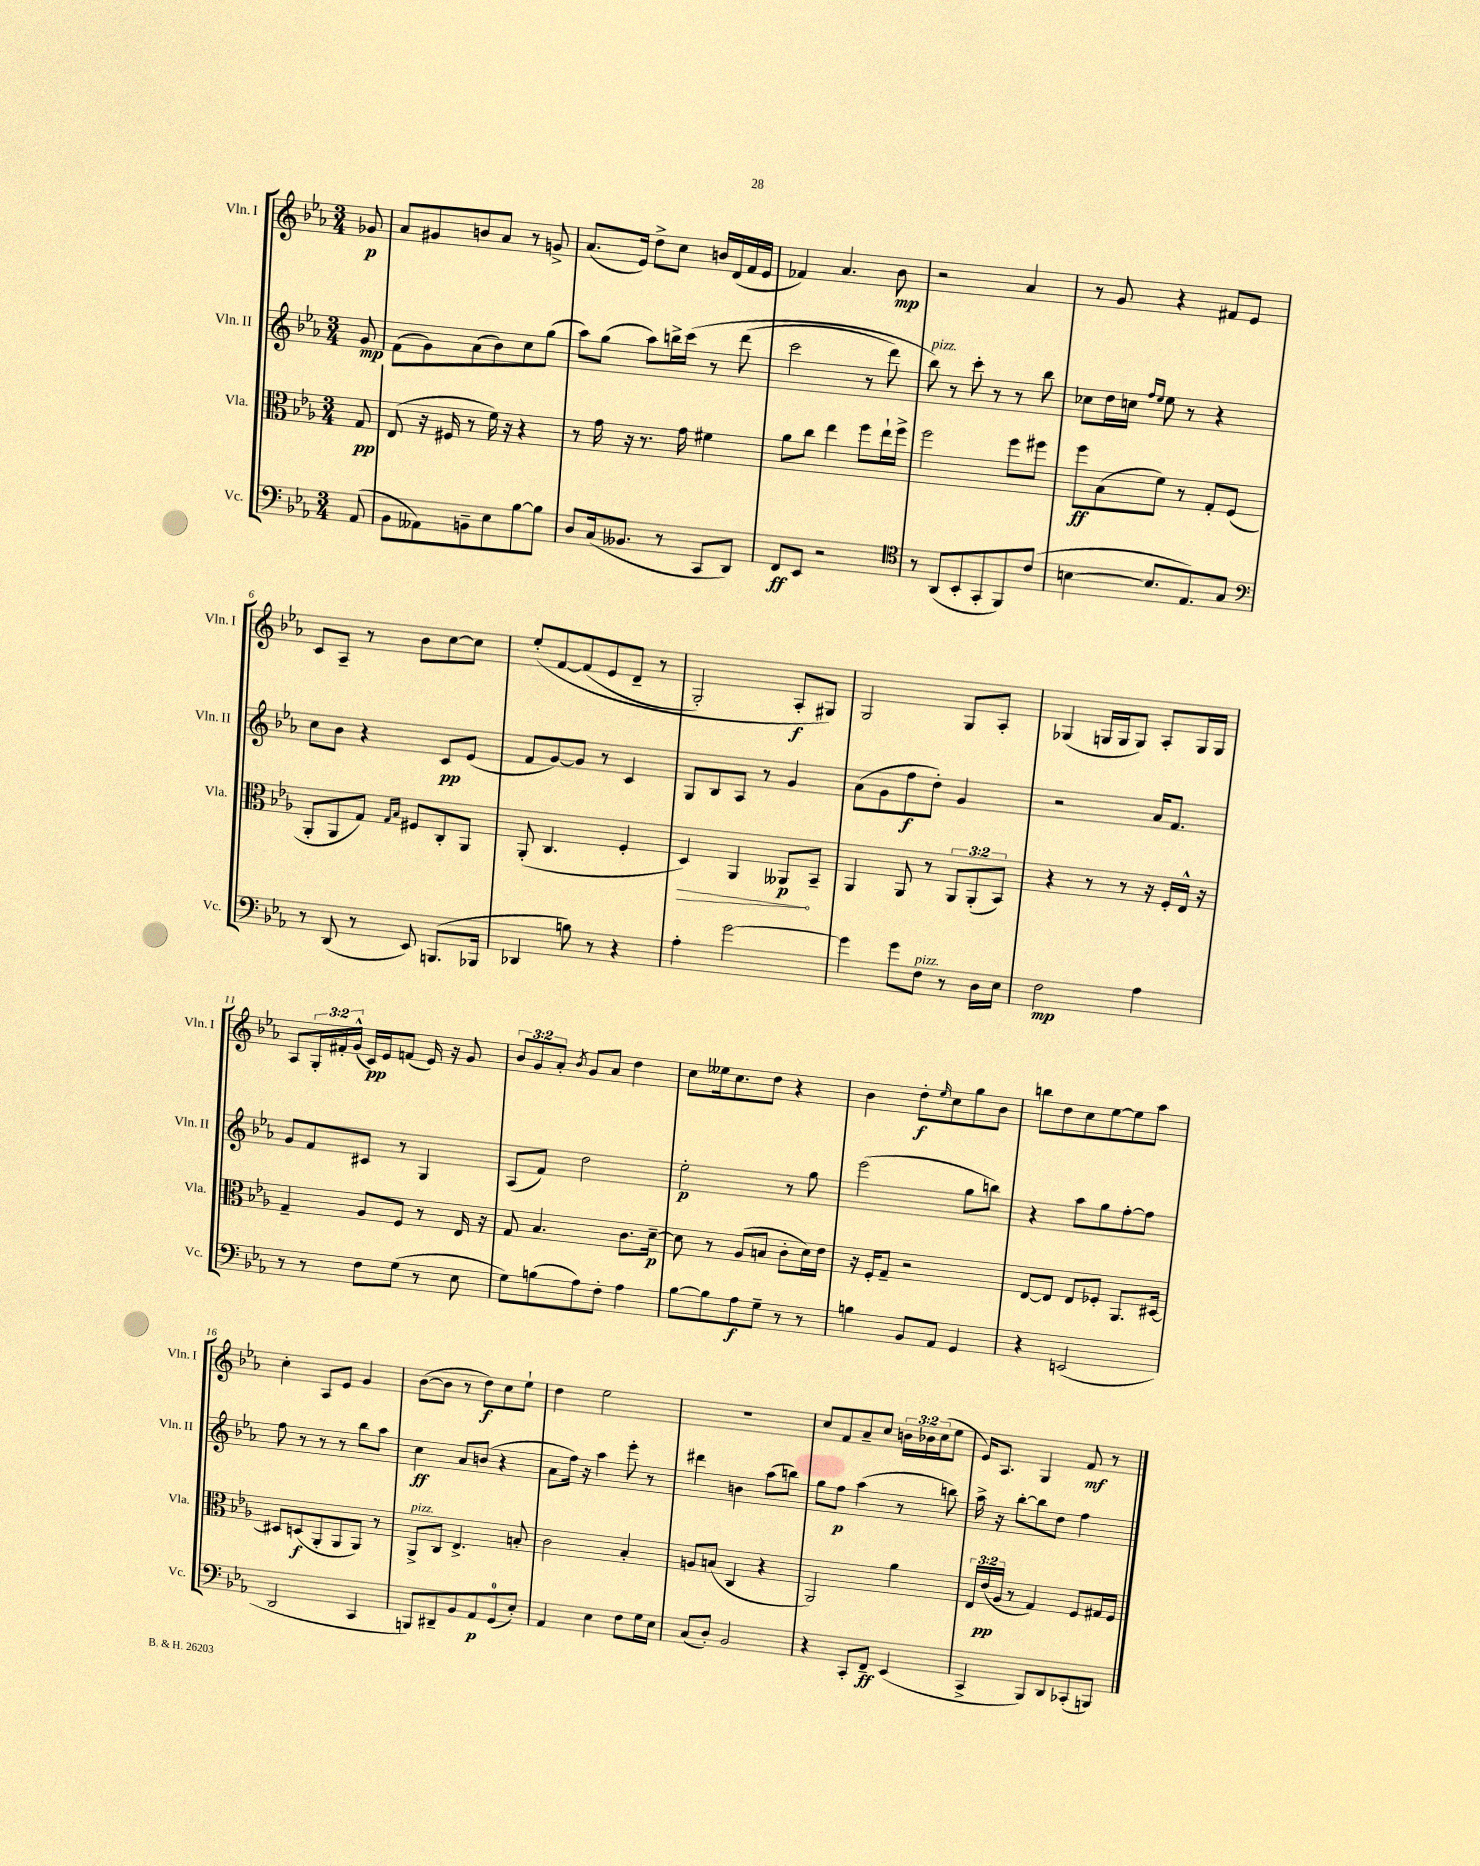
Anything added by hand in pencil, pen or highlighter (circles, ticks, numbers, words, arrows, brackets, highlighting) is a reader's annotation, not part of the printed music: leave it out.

**kern	**dynam	**kern	**dynam	**kern	**dynam	**kern	**dynam
*part4	*part4	*part3	*part3	*part2	*part2	*part1	*part1
*staff4	*staff4	*staff3	*staff3	*staff2	*staff2	*staff1	*staff1
*I"Vc.	*	*I"Vla.	*	*I"Vln. II	*	*I"Vln. I	*
*I'Vc.	*	*I'Vla.	*	*I'Vln. II	*	*I'Vln. I	*
*clefF4	*	*clefC3	*	*clefG2	*	*clefG2	*
*k[b-e-a-]	*	*k[b-e-a-]	*	*k[b-e-a-]	*	*k[b-e-a-]	*
*M3/4	*	*M3/4	*	*M3/4	*	*M3/4	*
=	=	=	=	=	=	=	=
(8AA-/	.	8G/	pp	8g/	mp	8g-X/	p
=1	=1	=1	=1	=1	=1	=1	=1
8BB-\L	.	(8E-/	.	(8f\L	.	8a-/L	.
8AA--X\)	.	16r	.	8g\)	.	8g#X/	.
.	.	16F#X/	.	.	.	.	.
8BBn~\	.	8r	.	(8a-\	.	8bn/	.
8E-\	.	16f\)	.	8b-\)	.	8a-/J	.
.	.	16r	.	.	.	.	.
[8B-\	.	4r	.	8cc\	.	8r	.
8B-\J]	.	.	.	(8gg\J	.	8gn^/	.
=2	=2	=2	=2	=2	=2	=2	=2
8D/L	.	8r	.	8aa-\L)	.	(8.a-/L	.
(16C/k	.	16g\	.	(8gg\J	.	.	.
8.BB--X/J	.	16r	.	.	.	16e-/Jk)	.
.	.	8.r	.	8aa-\L)	.	8dd^\L	.
8r	.	.	.	16bbn^\L	.	8cc\J	.
.	.	16g\	.	(16ccc\JJ	.	.	.
8CC/L	.	4f#X\	.	8r	.	16bn/LL	.
.	.	.	.	.	.	(16d/	.
8DD/J)	.	.	.	(8ddd\	.	16f/	.
.	.	.	.	.	.	16e-/JJ	.
=3	=3	=3	=3	=3	=3	=3	=3
8FF/L	ff	8a-\L	.	2ccc\	.	4f-X/)	.
8EE-/J	.	8cc\J	.	.	.	.	.
2r	.	4ee-\	.	.	.	4.a-/	.
.	.	8ff\L	.	8r	.	.	.
.	.	16ee-`\L	.	8ddd\)	.	8b-\	mp
.	.	16ff^\JJ	.	.	.	.	.
=4	=4	=4	=4	=4	=4	=4	=4
*clefC4	*	*	*	*	*	*	*
!	!	!	!	!LO:TX:a:i:t=pizz.	!	!	!
8r	.	2ff\	.	8bb-\)	.	2r	.
(8AA-/L	.	.	.	8r	.	.	.
8BB-'/	.	.	.	8ccc'\	.	.	.
8GG'/	.	.	.	8r	.	.	.
8FF/)	.	8ff\L	.	8r	.	4a-/	.
(8c/J	.	8ff#X\J	.	8bb-\	.	.	.
=5	=5	=5	=5	=5	=5	=5	=5
[4Bn\	.	8ff\L	ff	8cc-X\L	.	8r	.
.	.	(8B-\	.	16dd\L	.	8g/	.
.	.	.	.	16ccn\JJ	.	.	.
.	.	.	.	16qqff/LL	.	.	.
.	.	.	.	16qqee-/JJ	.	.	.
8.B/L]	.	8f\J)	.	8ee-\	.	4r	.
.	.	8r	.	8r	.	.	.
8.E-/)	.	.	.	.	.	.	.
.	.	8G'/L	.	4r	.	8f#X/L	.
8G/J	.	(8F/J	.	.	.	8e-/J	.
!!LO:LB:g=z
=6	=6	=6	=6	=6	=6	=6	=6
*clefF4	*	*	*	*	*	*	*
8r	.	8AA-'/L	.	8cc\L	.	8c/L	.
(8DD/	.	8AA-/	.	8b-\J	.	8A-~/J	.
8r	.	8G/J)	.	4r	.	8r	.
.	.	16qqG/LL	.	.	.	.	.
.	.	16qqB-/JJ	.	.	.	.	.
8EE-/)	.	8F#X/L	.	.	.	8b-\L	.
(8.BBBn/L	.	8C'/	.	8c/L	pp	[8cc\	.
.	.	8AA-/J	.	(8e-/J	.	8cc\J]	.
16BBB-X/Jk	.	.	.	.	.	.	.
=7	=7	=7	=7	=7	=7	=7	=7
4DD-X/	.	(8AA-'/	.	8f/L	.	(8ee-'/L	.
.	.	4.C/	.	[8g/)	.	[8f/	.
8Bn\)	.	.	.	8g/J]	.	(8f/]	.
8r	.	.	.	8r	.	8e-/	.
4r	.	4F'/	.	4c/	.	8d~/J	.
.	.	.	.	.	.	8r	.
=8	=8	=8	=8	=8	=8	=8	=8
!	!	!	!LO:HP:b	!	!	!	!
4A-'\	.	4D/)	>	8G/L	.	2G'/)	.
.	.	.	.	8B-/	.	.	.
[2g\	.	4AA-/	.	8A-/J	.	.	.
.	.	.	.	8r	.	.	.
.	.	8AA--X/L	p	4g/	.	8A-'/L	f
.	.	8BB-~/J	]	.	.	8G#X/J)	.
=9	=9	=9	=9	=9	=9	=9	=9
4g\]	.	4AA-/	.	(8a-\L	.	2G/	.
.	.	.	.	8g\	.	.	.
8g\L	.	8AA-/	.	8ff\	f	.	.
!LO:TX:a:i:t=pizz.	!	!	!	!	!	!	!
8F\J	.	8r	.	8dd'\J)	.	.	.
8r	.	12AA-/L	.	4g/	.	8G/L	.
.	.	(12AA-'/	.	.	.	.	.
16D\LL	.	.	.	.	.	8A-'/J	.
.	.	12BB-/J)	.	.	.	.	.
16E-\JJ	.	.	.	.	.	.	.
=10	=10	=10	=10	=10	=10	=10	=10
2F\	mp	4r	.	2r	.	(4G-X/	.
.	.	8r	.	.	.	16Gn/LL	.
.	.	.	.	.	.	16G/J	.
.	.	8r	.	.	.	8G/J)	.
4A-\	.	16r	.	16a-/KL	.	8A-'/L	.
.	.	16F'/LL	.	8.f/J	.	.	.
.	.	16E-^^/JJ	.	.	.	16G/L	.
.	.	16r	.	.	.	16G/JJ	.
!!LO:LB:g=z
=11	=11	=11	=11	=11	=11	=11	=11
8r	.	4G~/	.	8g/L	.	8A-/L	.
8r	.	.	.	8f/	.	24G'/L	.
.	.	.	.	.	.	24f#X'/	.
.	.	.	.	.	.	(24g^^/JJ	.
8F\L	.	8A-/L	.	8c#X/J	.	16c/LL)	pp
.	.	.	.	.	.	16e-/J	.
(8G\J	.	8F/J	.	8r	.	(8fn/J	.
8r	.	8r	.	4G/	.	16e-/)	.
.	.	.	.	.	.	16r	.
8E-\	.	16E-/	.	.	.	8g/	.
.	.	16r	.	.	.	.	.
=12	=12	=12	=12	=12	=12	=12	=12
8G\L)	.	8G/	.	(8A-/L	.	12b-/L	.
.	.	.	.	.	.	12g/	.
(8Bn\	.	4.B-/	.	8f/J)	.	.	.
.	.	.	.	.	.	12a-'/J	.
.	.	.	.	.	.	8qb-/	.
8A-\)	.	.	.	2dd\	.	8g/L	.
8F'\J	.	.	.	.	.	8a-/J	.
4A-\	.	8.c\L	.	.	.	4dd\	.
.	.	[16d~\Jk	p	.	.	.	.
=13	=13	=13	=13	=13	=13	=13	=13
[8B-\L	.	8d\]	.	2ee-'\	p	8cc\L	.
8B-\]	.	8r	.	.	.	16ee--X\k	.
.	.	.	.	.	.	8.cc\	.
8A-\	f	(8A-/L	.	.	.	.	.
8G~\J	.	8Bn/J	.	.	.	8dd\J	.
8r	.	8c'\L	.	8r	.	4r	.
8r	.	16d\L)	.	8gg\	.	.	.
.	.	16e-\JJ	.	.	.	.	.
=14	=14	=14	=14	=14	=14	=14	=14
4Bn\	.	16r	.	(2eee-\	.	4b-\	.
.	.	16F'/KL	.	.	.	.	.
.	.	8G~/J	.	.	.	.	.
8BB-/L	.	2r	.	.	.	8dd'\L	f
.	.	.	.	.	.	16qqee-/	.
8AA-/J	.	.	.	.	.	8cc\	.
4GG/	.	.	.	8gg\L	.	8gg\	.
.	.	.	.	8bbn\J)	.	8b-\J	.
=15	=15	=15	=15	=15	=15	=15	=15
4r	.	[8E-/L	.	4r	.	8bbn\L	.
.	.	8E-/J]	.	.	.	8dd\	.
(2EEn/	.	8E-/L	.	8aa-\L	.	8cc\	.
.	.	8F-X'/J	.	8gg\	.	[8ee-\	.
.	.	8.AA-/L	.	[8ff'\	.	8ee-\]	.
.	.	.	.	8ff\J]	.	8aa-\J	.
.	.	[16D#X/Jk	.	.	.	.	.
!!LO:LB:g=z
=16	=16	=16	=16	=16	=16	=16	=16
2DD/	.	8D#X/L]	.	8ff\	.	4cc'\	.
.	.	(8Dn/	f	8r	.	.	.
.	.	8AA-'/	.	8r	.	8A-/L	.
.	.	8AA-/	.	8r	.	8e-/J	.
4CC/	.	8AA-/J)	.	8bb-\L	.	4g/	.
.	.	8r	.	8aa-\J	.	.	.
=17	=17	=17	=17	=17	=17	=17	=17
!	!	!LO:TX:a:i:t=pizz.	!	!	!	!	!
8BBBn/L)	.	8AA-^/L	.	4cc\	ff	([8b-\L	.
8DD#X~/	.	8C/J	.	.	.	8b-\J]	.
8BB-/	.	4.E-^/	.	8a-/L	.	8r	.
8AA-/	p	.	.	(8bn/J	.	8dd\L)	f
(8GG/	.	.	.	4r	.	8cc\	.
8E-'/J)	.	8Bn'/	.	.	.	8ee-`\J	.
=18	=18	=18	=18	=18	=18	=18	=18
4AA-/	.	2c\	.	8a-\L	.	4dd\	.
.	.	.	.	16ff\Jk)	.	.	.
.	.	.	.	16r	.	.	.
4E-\	.	.	.	4aa-\	.	2ee-\	.
8F\L	.	4B-'/	.	8eee-'\	.	.	.
16G\L	.	.	.	8r	.	.	.
16E-\JJ	.	.	.	.	.	.	.
=19	=19	=19	=19	=19	=19	=19	=19
(8C/L	.	8An/L	.	4ddd#X\	.	2.r	.
8D'/J)	.	(8Bn/J	.	.	.	.	.
2BB-/	.	4C/	.	4bn\	.	.	.
.	.	4r	.	(8aa-\L	.	.	.
.	.	.	.	8bbn\J)	.	.	.
=20	=20	=20	=20	=20	=20	=20	=20
4r	.	2AA-/)	.	8gg\L	.	8cc/L	.
.	.	.	.	8ff\J	p	8f/	.
8CC'/L	.	.	.	(4aa-\	.	8a-~/	.
8FF~/J	ff	.	.	.	.	8cc/J	.
(4EE-/	.	4a-\	.	8r	.	24bn\LL	.
.	.	.	.	.	.	24b-X\	.
.	.	.	.	.	.	(24cc\J	.
.	.	.	.	8bbn\)	.	8ee-\J	.
=21	=21	=21	=21	=21	=21	=21	=21
4CC^/	.	24E-/LL	.	16aa-^\	.	16e-/KL)	.
.	.	(24e-/	pp	.	.	.	.
.	.	.	.	16r	.	8.A-/J	.
.	.	24A-/JJ	.	.	.	.	.
.	.	8r	.	[8bb-'\L	.	.	.
8BBB-/L)	.	4G/)	.	8bb-\]	.	4G/	.
8DD/	.	.	.	8dd\J	.	.	.
(8CC-X'/	.	8F/L	.	4ff\	.	8f/	mf
8BBBn/J)	.	16G#X/L	.	.	.	8r	.
.	.	16F/JJ	.	.	.	.	.
==	==	==	==	==	==	==	==
*-	*-	*-	*-	*-	*-	*-	*-
